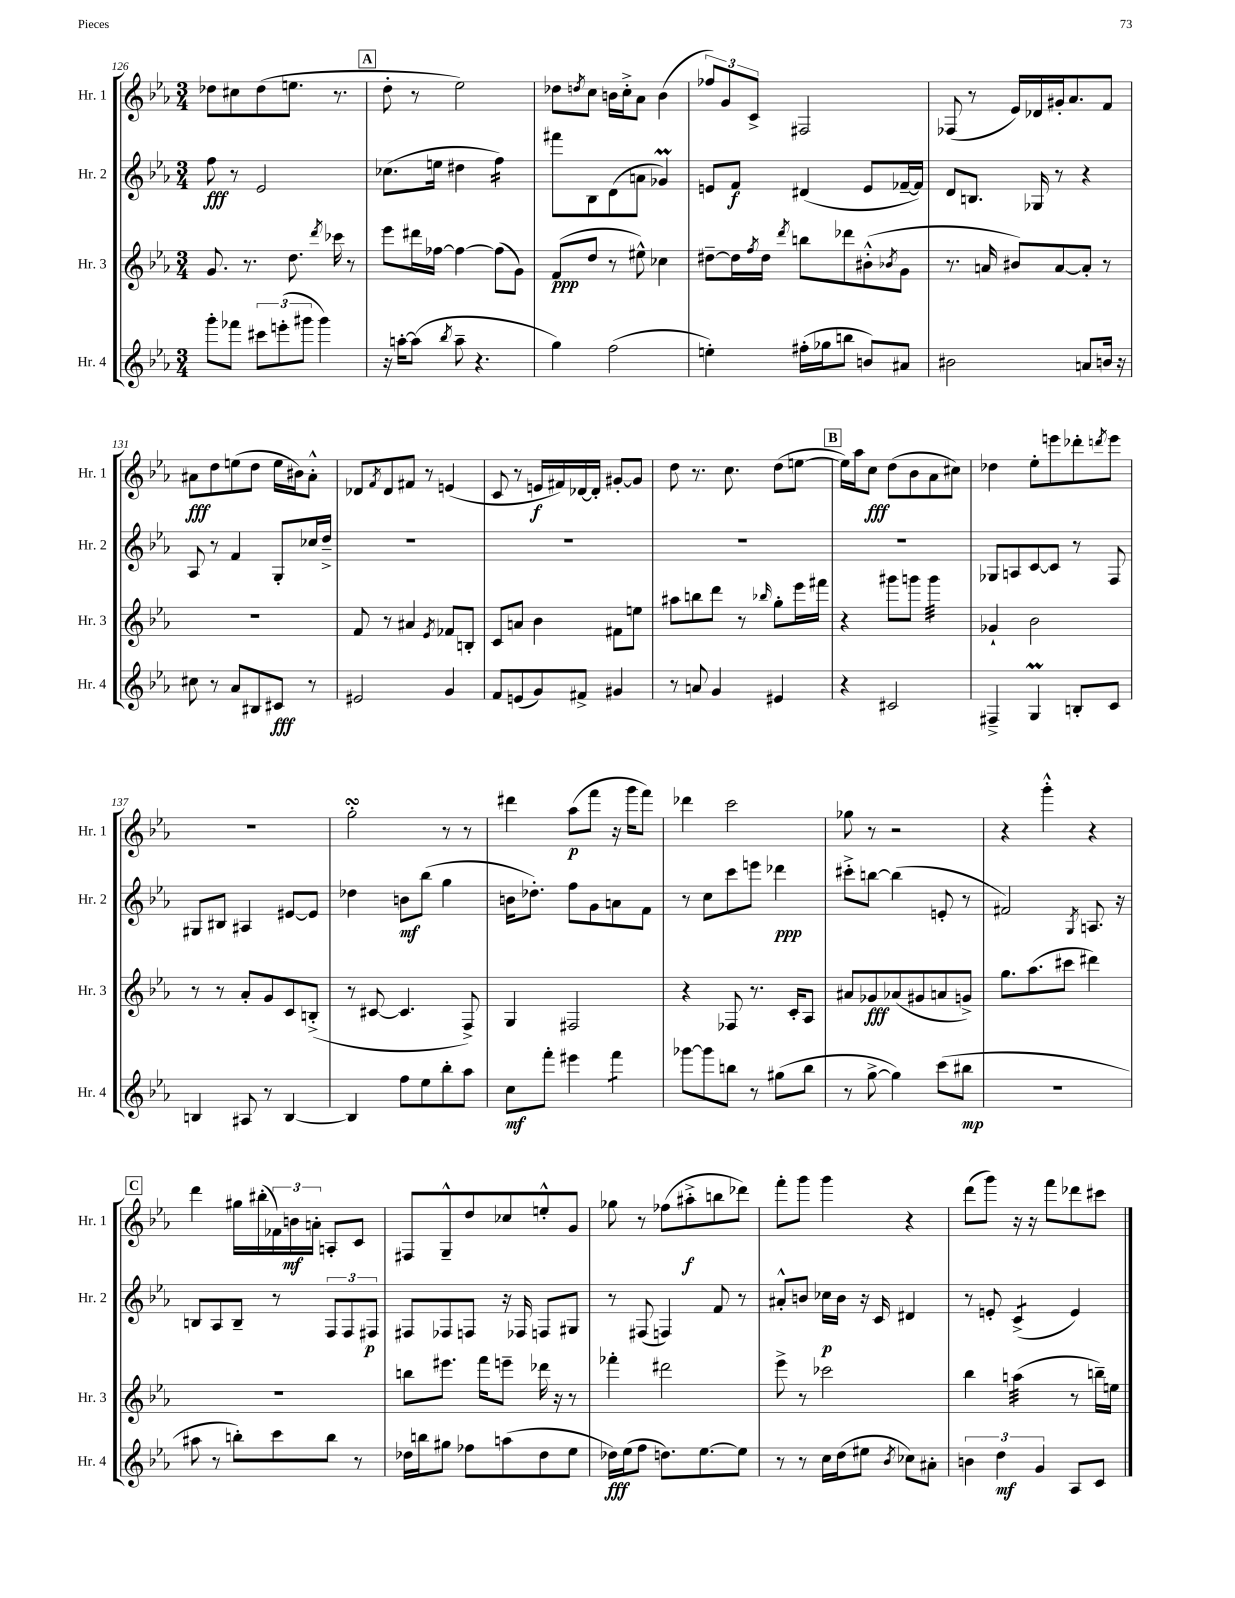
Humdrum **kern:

**kern	**kern	**kern	**kern
*staff4	*staff3	*staff2	*staff1
*clefG2	*clefG2	*clefG2	*clefG2
*k[b-e-a-]	*k[b-e-a-]	*k[b-e-a-]	*k[b-e-a-]
*M3/4	*M3/4	*M3/4	*M3/4
8ggg'\L	8.g/	8ff\	8dd-\L
8fff-\J	.	8r	8cc#\
.	8.r	.	.
12ccc#\L	.	2e-/	(8dd-\
(12eee'\	.	.	.
.	8.dd\	.	8.ee\J
12ggg#\J	.	.	.
4ggg#\)	.	.	.
.	8qddd/	.	.
.	16ccc-\	.	8.r
.	8r	.	.
=	=	=	=
16r	8eee-\L	(8.cc-\L	8dd'\
[16aa'\LK	.	.	.
(8aa\]J	16ddd#\L	.	8r
.	[16ff-\JJ	16ee\Jk	.
8qbb-/	.	.	.
8aa~\	4ff-\_	4dd#\	2ee-\)
4.r	.	.	.
.	(8ff-\]L	4ff\)	.
.	8g\J)	.	.
=	=	=	=
4gg\)	(8f/L	8fff#\L	8dd-\L
.	.	.	8qdd/
.	8dd/J	8B-\	8cc\J
(2ff\	8r	(8d\	16b\LL
.	.	.	16cc'^\J
.	8ee#^^\)	8a\J	8a-\J
.	4cc-\	4g-/)	(4b\
=	=	=	=
4ee'\)	[8dd#~\L	8e/L	12ff-/L)
.	.	.	12g/
.	16dd#\]L	8f/J	.
.	.	.	12c^/J
.	8qff/	.	.
.	16dd#\JJ	.	.
.	8qddd/	.	.
(16ff#'\LL	8bb\L	(4d#/	2F#/
16gg-\J	.	.	.
8bb\J	8ddd-\	.	.
8b/L)	(8b#'^^\	8e/L	.
.	8qb-/	.	.
8a#/J	8g\J	[16f-~/L	.
.	.	16f-/]JJ)	.
=	=	=	=
2b#\	8.r	8d/L	(8F-/
.	.	8.B/J	8r
.	16a/	.	.
.	8b#/L)	.	16e-/LL)
.	.	16G-/	16d-/
.	[8a/	8r	16g#'/J
.	.	.	8.a-/
8a/L	8a'/]J	4r	.
16b/Jk	8r	.	8f/J
16r	.	.	.
=	=	=	=
8cc#\	2.r	8A-/	8a#\L
8r	.	8r	8dd\
8a-/L	.	4f/	(8ee\
8B#/	.	.	8dd\J
8c#/J	.	8G'/L	16ee\LL
.	.	.	16b#\J)
8r	.	16cc-/L	8a#'^^\J
.	.	16dd~^/JJ	.
=	=	=	=
2e#/	8f/	2.r	8d-/L
.	.	.	8qf/
.	8r	.	8d-/
.	4a#/	.	8f#/J
.	.	.	8r
.	8qe-/	.	.
4g/	8f-/L	.	(4e/
.	8B'/J	.	.
=	=	=	=
8f/L	8c/L	2.r	8c/
(8e/	8a/J	.	8r
8g/)	4b-\	.	16e/LL
.	.	.	16f#/)
8f#^/J	.	.	[16d-/
.	.	.	16d-'/]JJ
4g#/	8f#\L	.	[8g#'/L
.	8ee\J	.	8g#/]J
=	=	=	=
8r	8aa#\L	2.r	8dd\
8a/	8bb\	.	8.r
4g/	8ddd\J	.	.
.	.	.	8.cc\
.	8r	.	.
.	16qqbb-/	.	.
4e#/	8gg'\L	.	(8dd\L
.	16eee-\L	.	[8ee\J
.	16fff#\JJ	.	.
=	=	=	=
4r	4r	2.r	16ee\]LL)
.	.	.	16aa-\J
.	.	.	8cc\J
2c#/	8ggg#\L	.	(8dd\L
.	8ggg\J	.	8b-\
.	4ggg\	.	8a-\
.	.	.	8cc#\J)
=	=	=	=
4F#~^/	4g-`/	8G-/L	4dd-\
.	.	8A/	.
4G/	2b-\	[8c/	8ee-'\L
.	.	8c/]J	8eee\
8B'/L	.	8r	8ddd-'\
.	.	.	8qddd/
8c/J	.	8F/	8eee\J
=	=	=	=
4B/	8r	8G#/L	2.r
.	8r	8B#/J	.
8A#/	8a-'/L	4A#/	.
8r	8g/	.	.
[4B/	8c/	[8e#/L	.
.	(8B'^/J	8e#/]J	.
=	=	=	=
4B/]	8r	4dd-\	2gg'\
.	[8c#/	.	.
8ff\L	4.c#/]	8b\L	.
8ee-\	.	(8bb-\J	.
8bb-'\	.	4gg\	8r
8aa-\J	8F^/)	.	8r
=	=	=	=
8cc\L	4G/	16b\LK	4ddd#\
.	.	8.dd-'\J)	.
8fff'\J	.	.	.
4eee#\	2F#/	8ff\L	(8aa-\L
.	.	8g\	8fff\J
4fff\	.	8a\	16r
.	.	.	16ggg\LK
.	.	8f\J	8fff\J)
=	=	=	=
[8ggg-\L	4r	8r	4ddd-\
8ggg-\]	.	8cc\L	.
8bb\J	8F-/	8ccc\	2ccc\
8r	8.r	8eee\J	.
(8gg#\L	.	4ddd-\	.
.	16c'/LK	.	.
8bb\J	8A-/J	.	.
=	=	=	=
8r	8a#/L	8ccc#'^\L	8gg-\
[8gg^\	8g-/	[8bb\J	8r
4gg\])	(8a-/	(4bb\]	2r
.	8g#/	.	.
(8ccc\L	8a/	8e'/	.
8bb#\J	8g^/J)	8r	.
=	=	=	=
2.r	8.gg\L	2f#/)	4r
.	(8.aa-\	.	.
.	.	.	4ggg'^^\
.	8ccc#\J	.	.
.	.	8qG/	.
.	4ddd#\)	8.A/	4r
.	.	16r	.
=	=	=	=
8aa#\	2.r	8B/L	4ddd\
8r	.	8A-/	.
8bb'\L)	.	8B~/J	16gg#\LL
.	.	.	(16bb#'\
8ccc\	.	8r	24f-\)
.	.	.	24b\
.	.	.	24a'\JJ
8bb\J	.	12F/L	8A'/L
.	.	12F/	.
8r	.	.	8c/J
.	.	12F#/J	.
=	=	=	=
16dd-\LL	8bb\L	8F#/L	8F#/L
16bb\J	.	.	.
8gg#\J	8.eee#\J	8F-/	8G~^^/
8ff-\L	.	8F/J	8dd/
.	16fff\LK	.	.
(8aa\	8eee~\J	16r	8cc-/
.	.	16F-/	.
8dd-\	16ddd-\	8F/L	8ee'^^/
.	16r	.	.
8ee-\J	8r	8G#/J	8g/J
=	=	=	=
16dd-\LL)	4fff-'\	8r	8gg-\
(16ee-\J	.	.	.
8ff\J	.	(8F#/	8r
8.dd\L)	2ddd#\	4F/)	(8ff-\L
.	.	.	8aa#'^\
[8.ee-\	.	.	.
.	.	8f/	8bb\
8ee-\]J	.	8r	8ddd-\J)
=	=	=	=
8r	8eee-^\	8a#'^^/L	8fff'\L
8r	8r	8b/J	8ggg\J
16cc\LL	2ccc-\	16cc-\LL	4ggg\
(16dd\J	.	16b\JJ	.
8ee#\J	.	16r	.
.	.	16c/	.
8qb-/	.	.	.
8cc-\L)	.	4d#/	4r
8a#'\J	.	.	.
=	=	=	=
6b\	4bb-\	8r	(8ddd\L
.	.	8e'/	8ggg\J)
6dd\	.	.	.
.	(4aa\	(4c^/	16r
.	.	.	16r
6g/	.	.	.
.	.	.	8fff\L
8A-/L	8r	4e/)	8ddd-\
8c/J	16bb~\LL)	.	8ccc#\J
.	16ee\JJ	.	.
==	==	==	==
*-	*-	*-	*-
